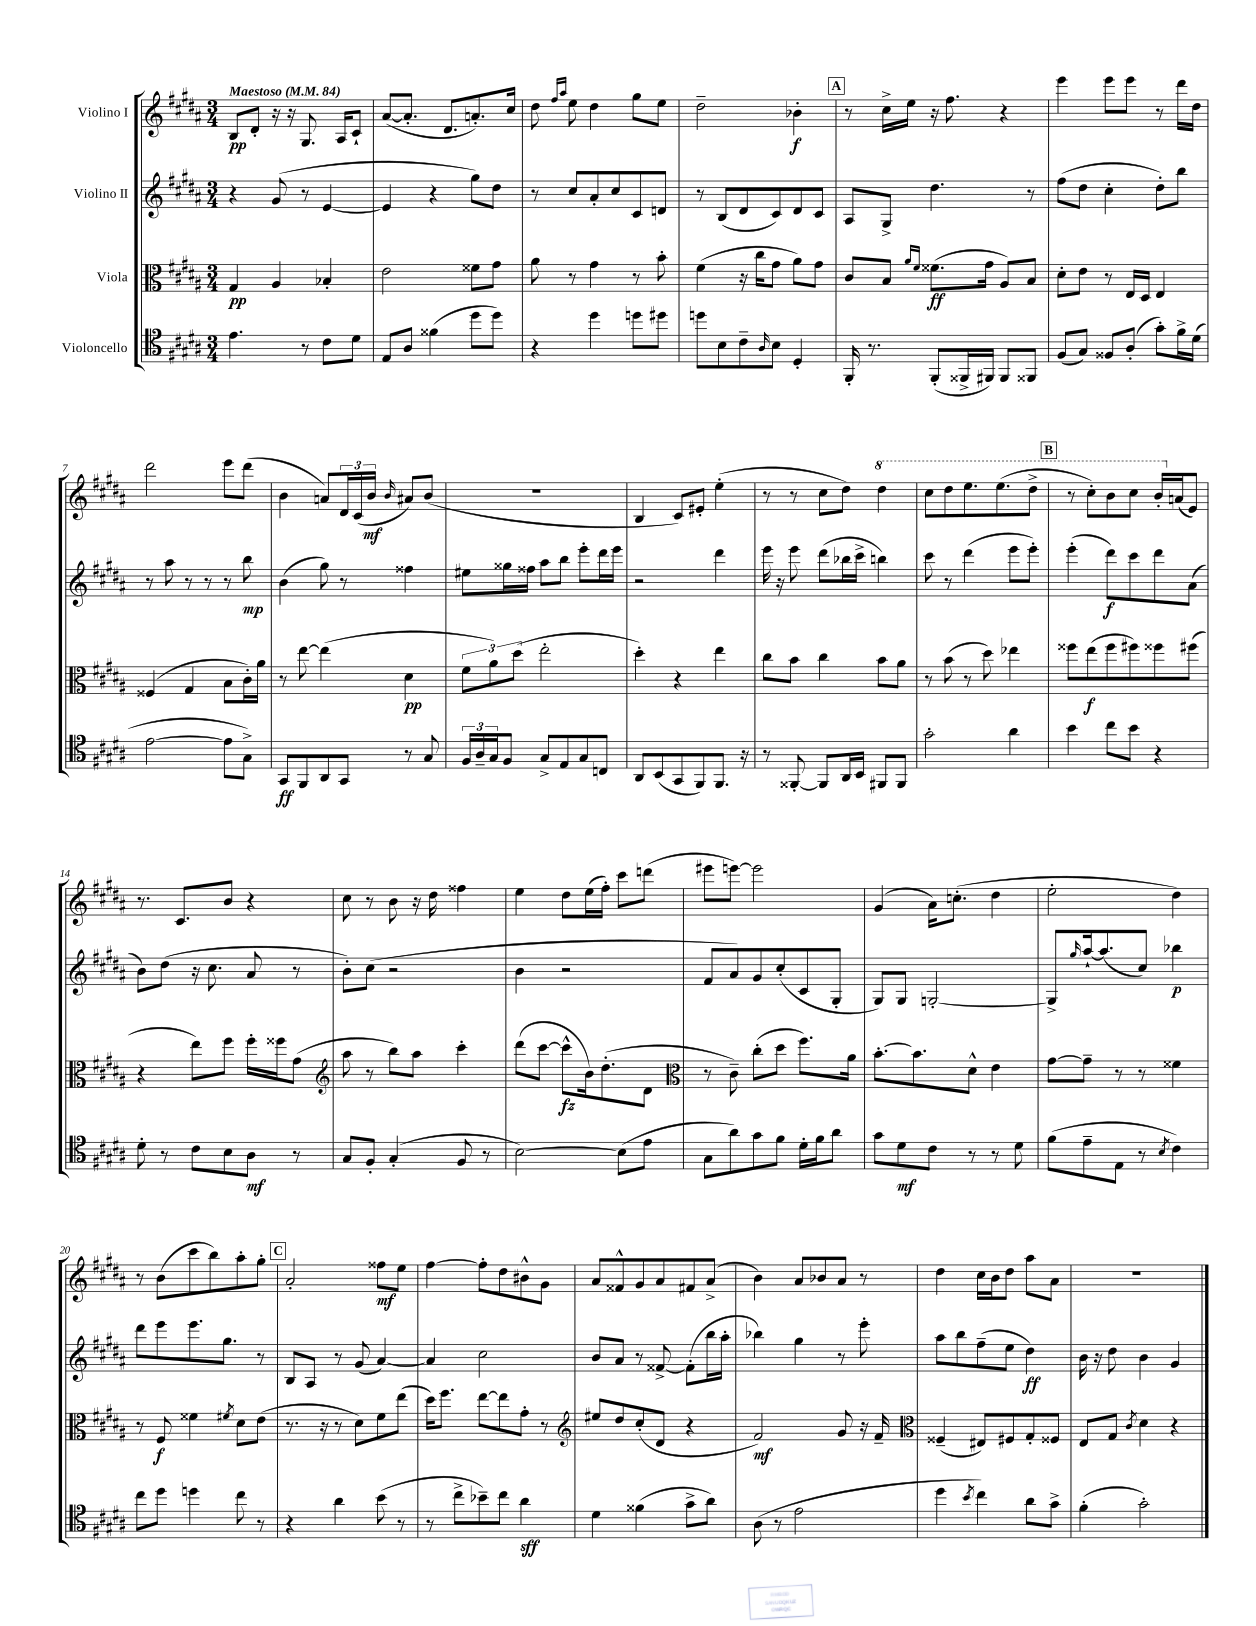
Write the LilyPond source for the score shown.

<<
\new StaffGroup <<
\new Staff = "s0" \with { instrumentName = "Violino I" } {
    \clef treble \key b \major \numericTimeSignature \time 3/4 \tempo "Maestoso" 4 = 84
    b8\pp dis'8-. r16 r16 gis8. ais16 cis'8-! |
    ais'8~( ais'8.-. dis'8. a'8.-.) cis''16 |
    dis''8 \grace { fis''16 ais''16 } e''8 dis''4 gis''8 e''8 |
    dis''2-- bes'4-.\f |
    \mark \markup { \box "A" } r8 cis''16-> e''16 r16 fis''8. r4 |
    e'''4 e'''8 e'''8 r8 dis'''16 dis''16 |
    dis'''2 e'''8 dis'''8( |
    b'4 a'8) \tuplet 3/2 { dis'16 cis'16( b'16\mf } \grace { b'16 } ais'8) b'8( |
    R2. |
    b4 cis'8) eis'8-. e''4-.( |
    r8 r8 cis''8 dis''8) \ottava #1 dis'''4 |
    cis'''8 dis'''8 e'''8. e'''8.( dis'''8-> |
    \mark \markup { \box "B" } r8 cis'''8-.) b''8 cis'''8 b''16-. \ottava #0 a'16( e'8) |
    r8. cis'8. b'8 r4 |
    cis''8 r8 b'8 r16 dis''16 fisis''4 |
    e''4 dis''8 e''16( fis''16-.) cis'''8 d'''8( |
    eis'''8 e'''8~) e'''2 |
    gis'4( ais'16) c''8.-.( dis''4 |
    e''2-. dis''4) |
    r8 b'8( cis'''8 b''8) ais''8-. gis''8-. |
    \mark \markup { \box "C" } ais'2-. fisis''8\mf e''8 |
    fis''4~ fis''8-. dis''8 bis'8-^ gis'8 |
    ais'8 fisis'8-^ gis'8 ais'8 fis'8 ais'8->( |
    b'4) ais'8 bes'8 ais'8 r8 |
    dis''4 cis''16 b'16 dis''8 ais''8 ais'8 |
    R2. \bar "|." |
}
\new Staff = "s1" \with { instrumentName = "Violino II" } {
    \clef treble \key b \major \numericTimeSignature \time 3/4
    r4 gis'8( r8 e'4~ |
    e'4 r4 gis''8) dis''8 |
    r8 cis''8 ais'8-. cis''8 cis'8 d'8 |
    r8 b8( dis'8 cis'8) dis'8 cis'8 |
    \mark \markup { \box "A" } ais8 gis8-> dis''4. r8 |
    fis''8( dis''8 cis''4-. dis''8-.) b''8 |
    r8 ais''8 r8 r8 r8 b''8\mp |
    b'4( gis''8) r8 fisis''4 |
    eis''8 gisis''16 fisis''16 ais''8 b''8 e'''8-. dis'''16 e'''16 |
    r2 dis'''4 |
    e'''16 r16 e'''8 dis'''8( bes''16 cis'''16-> b''4) |
    cis'''8 r8 dis'''4( e'''8 e'''8-.) |
    \mark \markup { \box "B" } e'''4-.( dis'''8\f) cis'''8 dis'''8 ais'8( |
    b'8) dis''8( r16 cis''8. ais'8 r8 |
    b'8-.) cis''8( r2 |
    b'4 r2 |
    fis'8 ais'8) gis'8 cis''8-.( cis'8 gis8-. |
    gis8) gis8 g2~-. |
    g8-> \grace { gis''16 } ais''16~-! ais''8.( cis''8) bes''4\p |
    dis'''8 e'''8 e'''8. gis''8. r8 |
    \mark \markup { \box "C" } b8 ais8 r8 gis'8( ais'4~) |
    ais'4 cis''2 |
    b'8 ais'8 r8 fisis'8~-> fisis'8-.( b''16 ais''16-. |
    bes''4) gis''4 r8 e'''8-. |
    ais''8 b''8 fis''8--( e''8 dis''4\ff) |
    b'16 r16 dis''8 b'4 gis'4 \bar "|." |
}
\new Staff = "s2" \with { instrumentName = "Viola" } {
    \clef alto \key b \major \numericTimeSignature \time 3/4
    gis4\pp ais4 bes4-. |
    e'2 fisis'8 gis'8 |
    ais'8 r8 gis'4 r8 b'8-. |
    fis'4( r16 cis''16 gis'8 ais'8) gis'8 |
    \mark \markup { \box "A" } cis'8 b8 \grace { ais'16 fis'16 } fisis'8.\ff( gis'16 ais8) b8 |
    dis'8-. e'8 r8 e16 dis16 e4 |
    fisis4( gis4 b8 cis'16-.) ais'16 |
    r8 e''8~ e''4( dis'4\pp |
    \tuplet 3/2 { fis'8 ais'8) dis''8( } e''2-. |
    dis''4-.) r4 e''4 |
    cis''8 b'8 cis''4 b'8 ais'8 |
    r8 b'8( r8 dis''8) ees''4 |
    \mark \markup { \box "B" } fisis''8 e''8\f( fisis''8 fis''8) fisis''8 fis''8( |
    r4 e''8) fis''8 fis''16-. fisis''16 gis'8( |
    \clef treble ais''8 r8 b''8) ais''8 cis'''4-. |
    dis'''8( cis'''8~ cis'''8-^\fz b'16) dis''8.-.( dis'8 |
    \clef alto r8 cis'8--) cis''8-.( dis''8 fis''8.) ais'16 |
    b'8.~-. b'8. dis'8-^ e'4 |
    gis'8~ gis'8-- r8 r8 fisis'4 |
    r8 fis8\f fisis'4 \acciaccatura { fis'8 } dis'8 e'8( |
    \mark \markup { \box "C" } r8. r16 r8 dis'8) fis'8 e''8( |
    dis''16) fis''8. e''8~ e''8 gis'8-. r8 |
    \clef treble eis''8 dis''8 cis''8-.( dis'8 r4 |
    fis'2\mf) gis'8 r16 fis'16-- |
    \clef alto fisis4--( eis8) fis8 gis8-. fisis8 |
    e8 gis8 \acciaccatura { cis'8 } dis'4 r4 \bar "|." |
}
\new Staff = "s3" \with { instrumentName = "Violoncello" } {
    \clef tenor \key b \major \numericTimeSignature \time 3/4
    e'4. r8 cis'8 dis'8 |
    e8 ais8 fisis'4( dis''8 dis''8) |
    r4 dis''4 d''8 dis''8 |
    d''8 b8 cis'8-- \grace { ais16 } b8 dis4-. |
    \mark \markup { \box "A" } fis,16-. r8. fis,8-.( fisis,16-> fis,16) fis,8 fisis,8 |
    fis8( gis8) fisis8 ais8-.( gis'8-.) fis'16-> dis'16( |
    e'2~ e'8 gis8->) |
    gis,8\ff fis,8 ais,8 gis,8 r8 gis8 |
    \tuplet 3/2 { fis16 ais16-- gis16 } fis8 gis8-> e8 gis8 c8 |
    ais,8 b,8( gis,8 fis,8) fis,8. r16 |
    r8 fisis,8~-. fisis,8 ais,16 b,16 fis,8 fis,8 |
    gis'2-. ais'4 |
    \mark \markup { \box "B" } b'4 cis''8 b'8 r4 |
    dis'8-. r8 cis'8 b8 ais8\mf r8 |
    gis8 fis8-. gis4-.( fis8 r8 |
    b2~) b8( e'8 |
    gis8 ais'8) gis'8 fis'8 dis'16-. fis'16 ais'8 |
    gis'8 dis'8\mf cis'8 r8 r8 dis'8 |
    fis'8( e'8-- e8 r8 \acciaccatura { b8 } cis'4) |
    cis''8 dis''8 d''4 cis''8 r8 |
    \mark \markup { \box "C" } r4 ais'4 b'8( r8 |
    r8 cis''8-> bes'8--) cis''8 ais'4\sff |
    dis'4 fisis'4( gis'8-> ais'8) |
    ais8( r8 e'2 |
    dis''4 \acciaccatura { b'8 } cis''4) ais'8 gis'8-> |
    fis'4-.( gis'2-.) \bar "|." |
}
>>
>>
